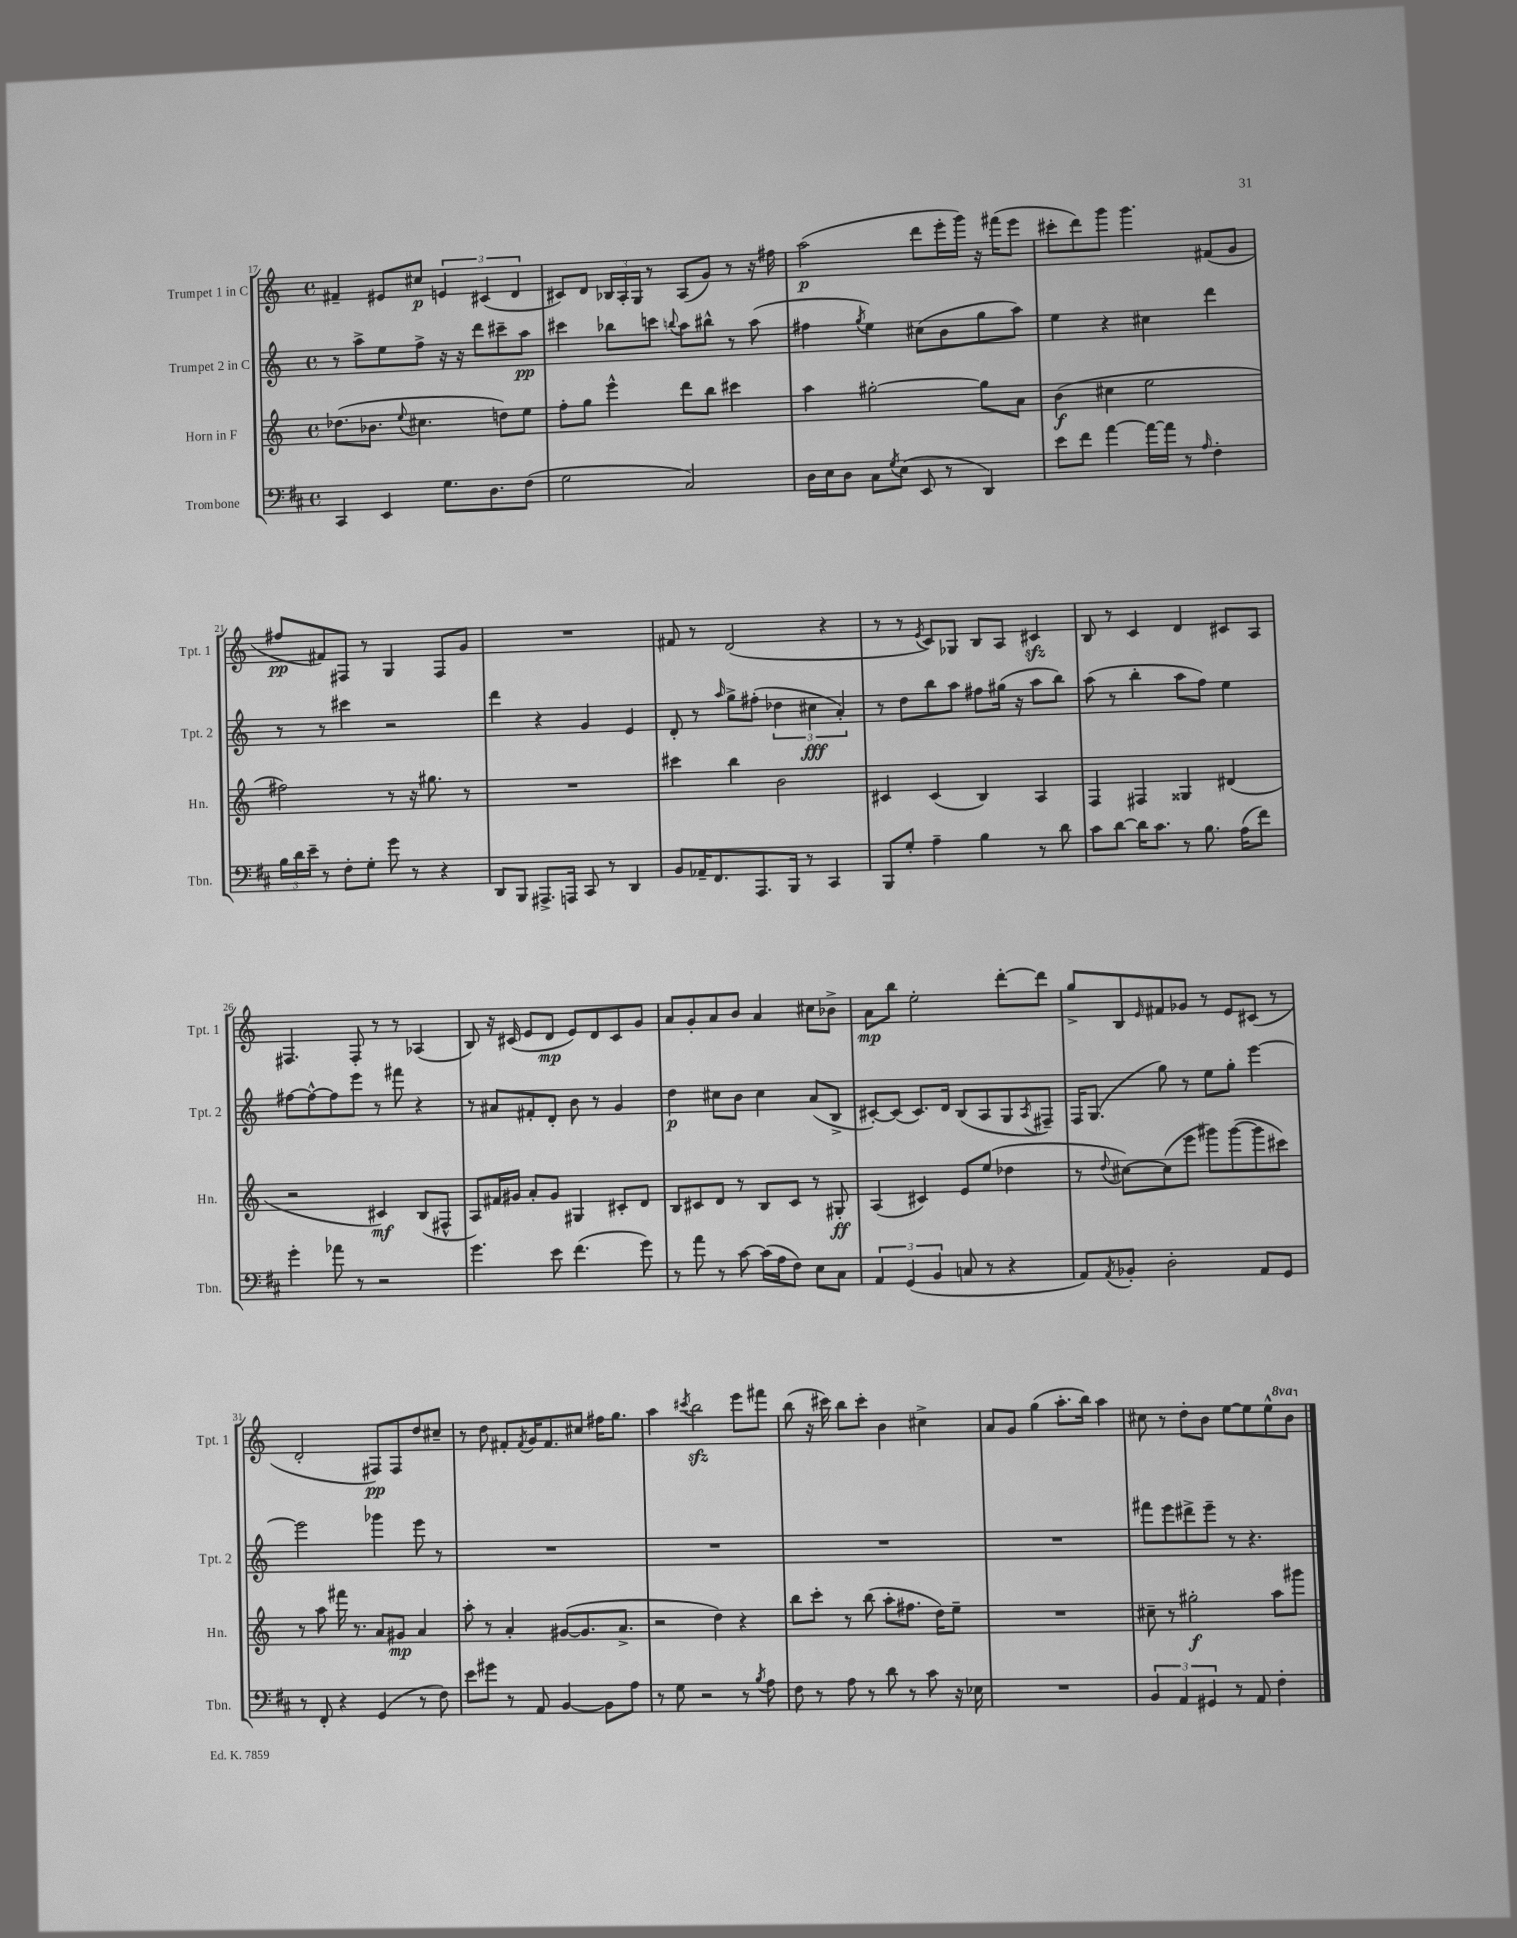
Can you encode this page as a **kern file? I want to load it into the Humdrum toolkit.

**kern	**kern	**kern	**kern
*staff4	*staff3	*staff2	*staff1
*clefF4	*clefG2	*clefG2	*clefG2
*k[f#c#]	*k[]	*k[]	*k[]
*M4/4	*M4/4	*M4/4	*M4/4
*met(c)	*met(c)	*met(c)	*met(c)
4CC#/	(8.dd-\L	8r	4f#~/
.	.	8aa^\L	.
.	8.b-\J	.	.
4EE/	.	8ee\	8e#/L
.	8qqee/	.	.
.	4.cc#\	8ff^\J	8cc#/J
8.G\L	.	16r	6e/
.	.	16r	.
.	.	8ddd\L	.
.	.	.	(6c#/
8.D\	.	.	.
.	8dd\L)	8ccc#~\	.
.	.	.	6d/
(8F#\J	8ee\J	8aa\J	.
=	=	=	=
2G\	8ff'\L	4ccc#\	8c#/L)
.	8gg\J	.	8d/J
.	4eee^^\	8bb-\L	24B-/LL
.	.	.	24A'/
.	.	.	24G/JJ
.	.	8ccc\J	8r
.	.	8qqbb/	.
2C#/)	8ddd\L	8aa\L	(8A/L
.	8bb\J	8bb#^^\J	8g/J)
.	4ccc#\	8r	8r
.	.	(8aa\	16r
.	.	.	16ff#\
=	=	=	=
16D\LL	4aa\	4ff#\	(2aa\
16E\J	.	.	.
8D\J	.	.	.
.	.	8qgg/	.
8C#\L	[2gg#'\	4ee\)	.
8qG/	.	.	.
(8E\J	.	.	.
8EE/	.	(8cc#\L	8ddd\L
8r	.	8b\	16eee'\L
.	.	.	16ggg\JJ)
4DD/)	8gg#\]L	8gg\	16r
.	.	.	(16fff#\LK
.	8a\J	8aa\J)	8eee\J
=	=	=	=
8e\L	(4b\	4ee\	8ccc#'\L
8f#\J	.	.	8ddd\)
[4a\	4cc#\	4r	8ggg\J
.	.	.	4.ggg\
16a\_LL	2ee\	4cc#\	.
16a\]JJ	.	.	.
8r	.	.	.
16qqA/	.	.	.
4F#'\	.	4ddd\	(8f#/L
.	.	.	8g/J
=	=	=	=
24B\LL	2ff#\)	8r	8ff#/L
24d\	.	.	.
24e~\JJ	.	.	.
8r	.	8r	8f#/)
8F#'\L	.	4ccc#\	8F#/J
8G'\J	.	.	8r
8g\	8r	2r	4G/
8r	16r	.	.
.	8.gg#\	.	.
4r	.	.	8F#/L
.	8r	.	8g/J
=	=	=	=
8DD/L	1r	4ddd\	1r
8BBB/J	.	.	.
8.AAA#^/L	.	4r	.
16AAA/Jk	.	.	.
8CC#/	.	4g/	.
8r	.	.	.
4DD/	.	4e/	.
=	=	=	=
8BB/L	4ccc#\	8d'/	8f#/
16AA-~/K	.	8r	8r
8.FF#/	.	.	.
.	.	16qqaa/	.
.	4bb\	8gg^\L	(2d/
8.AAA/	.	(8ff#'\J	.
.	2b\	6dd-\	.
16BBB/Jk	.	.	.
8r	.	.	.
.	.	6cc#\	.
4CC#/	.	.	4r
.	.	6a'/)	.
=	=	=	=
8BBB/L	4c#/	8r	8r
8G'/J	.	8dd\L	8r
.	.	.	8qe/
4A~\	(4c#/	8bb\	8c/L)
.	.	8aa\J	8G-/J
4B\	4B/)	8ff#\L	8B/L
.	.	(16gg#\Jk	8A/J
.	.	16r	.
8r	4A/	8aa\L	4c#/
8d\	.	8bb\J)	.
=	=	=	=
8c#\L	4F/	(8aa\	8B/
[8d\J	.	8r	8r
16d\]LK	4F#/	4bb'\	4c/
8.c#\J	.	.	.
8r	4G##/	8aa\L	4d/
8.B\	.	8ff\J)	.
.	(4d#/	4ee\	8c#/L
(16A\LK	.	.	.
8f#\J)	.	.	8A/J
=	=	=	=
4g'\	2r	[8ff#\L	4.F#/
.	.	8ff#^^\_	.
8a-\	.	8ff#\]	.
8r	.	8eee\J	8F#'/
2r	4c#/)	8r	8r
.	.	8fff#\	8r
.	(8B/L	4r	(4A-/
.	8F#^^/J	.	.
=	=	=	=
4.g\	8A/L)	8r	8B/)
.	16f#/L	8a#/L	16r
.	16g#/JJ	.	(16c#/
.	8a'/L	8f#'/	8e/L
8e\	8g#/J	8d'/J	8d/J
(4.f#\	4G#/	8b\	8e/L)
.	.	8r	8d/
.	8c#'/L	4g/	8c#/
8g\)	8d/J	.	8g/J
=	=	=	=
8r	8B/L	4dd\	8a/L
8a\	8c#/	.	8g'/
8r	8d/J	8cc#\L	8a/
[8c#\	8r	8b\J	8b/J
(16c#\]LL	8B/L	4cc#\	4a/
16A\J	.	.	.
8F#\J)	8c#/J	.	.
8E\L	8r	(8a/L	8cc#\L
8C#\J	8G#'/	8B^/J	8b-^\J
=	=	=	=
6AA/	(4A/	[8c#'/L)	8a\L
.	.	(8c#/]J	8bb\J
(6GG/	.	.	.
.	4c#/)	8.c#/L)	2ee'\
6BB/	.	.	.
.	.	16d/Jk	.
8C/	8e/L	(8B/L	.
8r	(8ee/J	8A/	.
4r	4dd-\	8G/	[8ddd'\L
.	.	8qA/	.
.	.	8F#~/J)	8ddd\]J
=	=	=	=
8AA/L)	8r	16F/LK	8gg^/L
.	.	(8.G/J	.
8qAA/	8qqdd/	.	.
8BB-'/J	[8cc#\L)	.	8B/
.	.	.	16qqe/
2D'\	(8cc#\]	8gg\)	8f#/
.	8eee\J	8r	8g-/J
.	8ggg#\L)	8ee\L	8r
.	([8ggg#\	8gg'\J	8e/L
8AA/L	8ggg#\]	[4eee\	(8c#/J
8GG/J	8ccc#\J)	.	8r
=	=	=	=
8r	8r	2eee\]	2d'/
8FF#'/	8aa\	.	.
4r	16fff#\	.	.
.	8.r	.	.
(4GG/	8a/L	4ggg-\	8F#/L)
.	8g#/J	.	8F#/
8r	4a/	8eee\	8dd/
8F#\)	.	8r	8cc#~/J
=	=	=	=
8e\L	8aa'\	1r	8r
8g#\J	8r	.	8dd\
8r	4a'/	.	8f#'/L
.	.	.	8qf#/
8AA/	.	.	16g/K
.	.	.	8.f#/
[4BB/	([8g#/L	.	.
.	8.g#/]	.	8cc#/J
8BB\]L	.	.	16ff#\LK
.	8.a^/J	.	8.gg\J
8A\J	.	.	.
=	=	=	=
8r	2r	1r	4aa\
8G\	.	.	.
.	.	.	8qccc#/
2r	.	.	2bb\
.	4dd\)	.	.
8r	4r	.	8eee\L
8qB/	.	.	.
8A\	.	.	8fff#\J
=	=	=	=
8F#\	8bb\L	1r	(8bb\
8r	8ccc'\J	.	16r
.	.	.	16ccc#\)
8A\	8r	.	8bb\L
8r	(8bb\	.	8ccc#'\J
8d\	8aa'\L	.	4b\
8r	8.ff#\J	.	.
8c#\	.	.	4cc#^\
.	16dd\LK)	.	.
16r	8ee~\J	.	.
16E-\	.	.	.
=	=	=	=
1r	1r	1r	8a/L
.	.	.	8g/J
.	.	.	(4gg\
.	.	.	8.aa'\L
.	.	.	16bb\Jk)
.	.	.	4aa\
=	=	=	=
6BB/	8cc#~\	8fff#\L	8cc#\
.	8r	8eee\	8r
6AA/	.	.	.
.	2gg#'\	8ddd#^\	8dd'\L
6GG#/	.	.	.
.	.	8eee~\J	8b\J
8r	.	8r	[8ee\L
8AA/	.	4.r	8ee\]
4F#'\	8aa\L	.	8ee^^\
.	8ggg#\J	.	8bb\J
==	==	==	==
*-	*-	*-	*-
